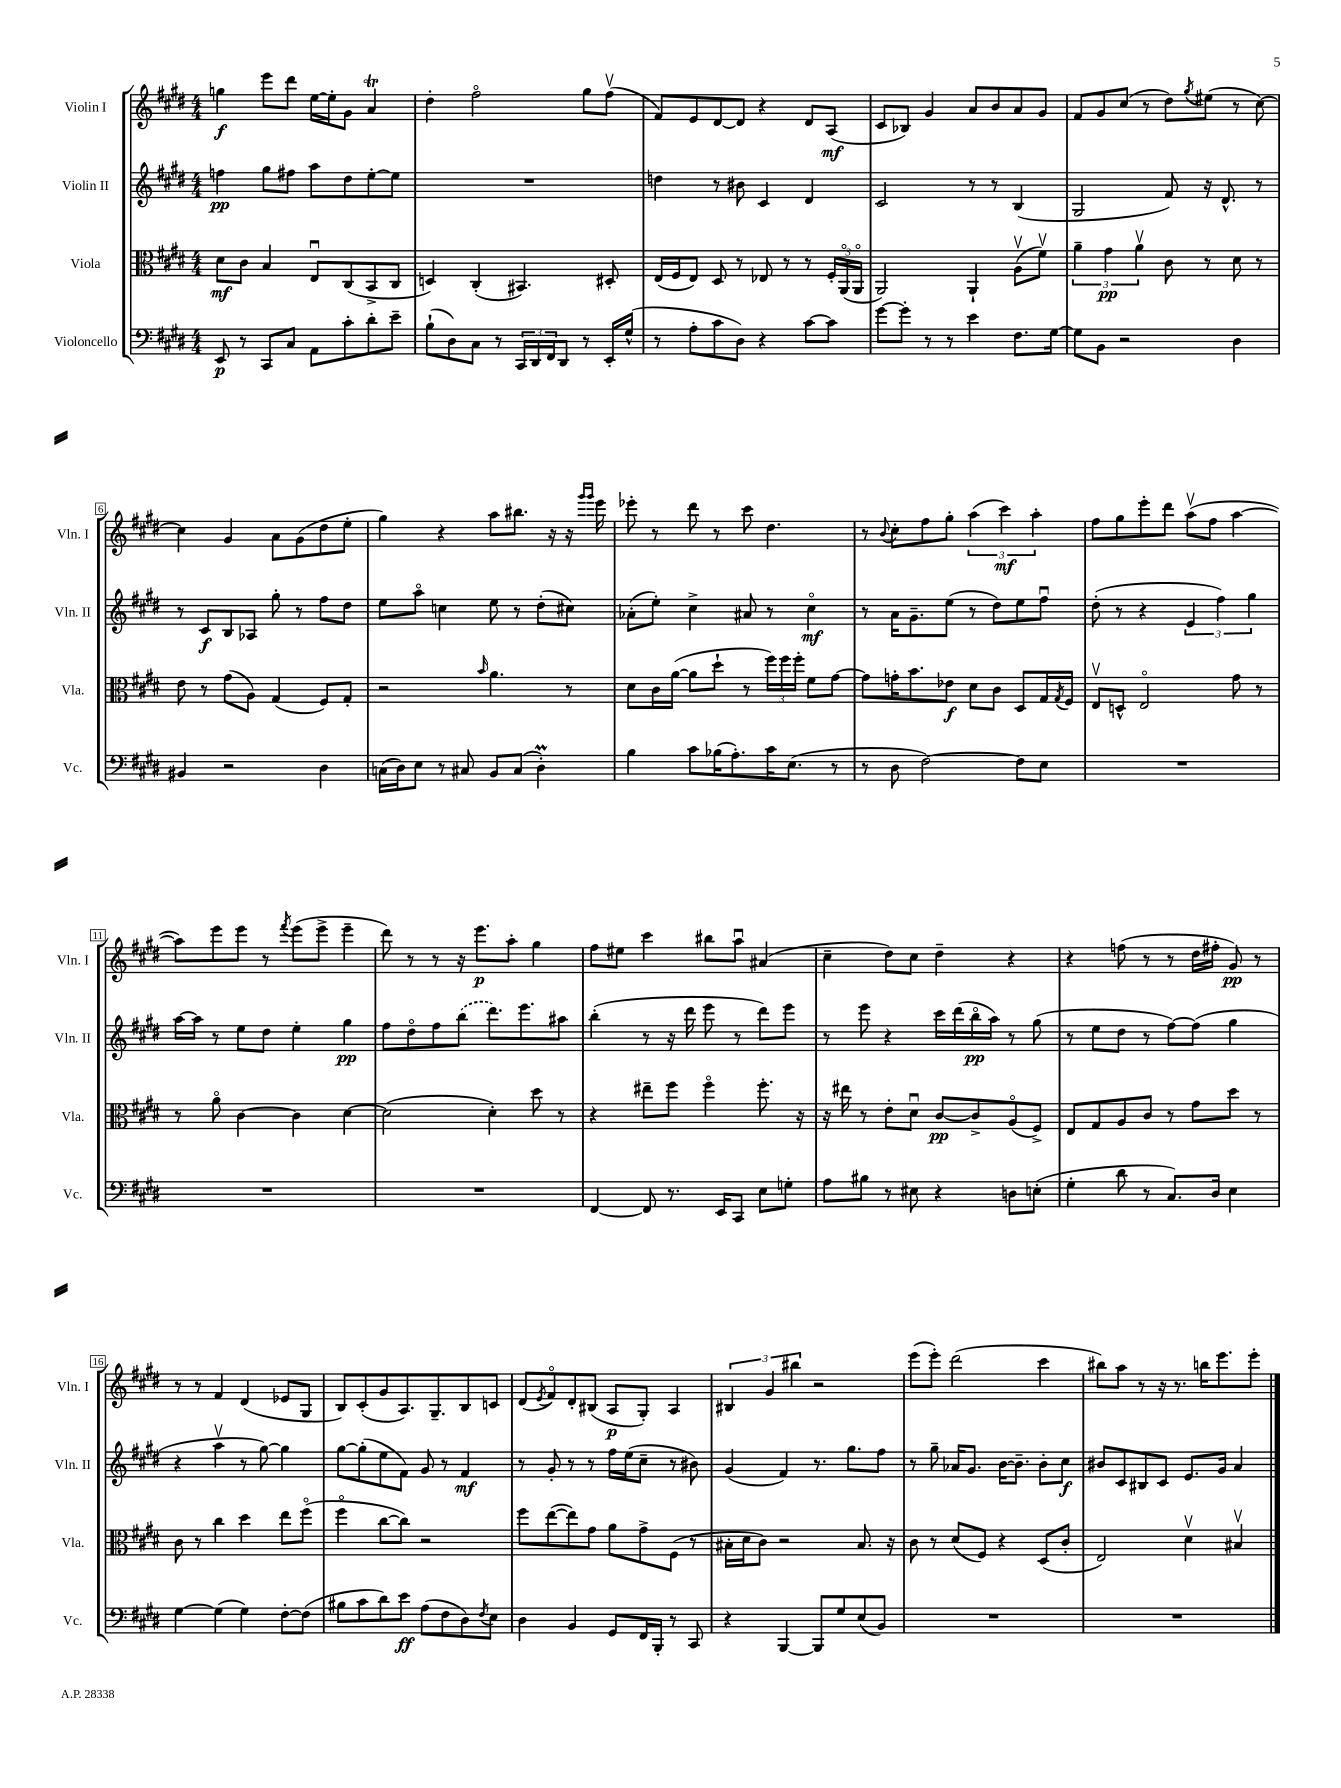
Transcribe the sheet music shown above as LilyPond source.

<<
\new StaffGroup <<
\new Staff = "s0" \with { instrumentName = "Violin I" shortInstrumentName = "Vln. I" } {
    \clef treble \key e \major \numericTimeSignature \time 4/4
    g''4\f e'''8 dis'''8 e''16~ e''16-. gis'8 a'4\trill |
    dis''4-. fis''2\flageolet gis''8 fis''8\upbow( |
    fis'8) e'8 dis'8~ dis'8 r4 dis'8 a8\mf( |
    cis'8 bes8) gis'4 a'8 b'8 a'8 gis'8 |
    fis'8 gis'8 cis''8( r8 dis''8) \acciaccatura { gis''8 } eis''8( r8 cis''8~) |
    cis''4 gis'4 a'8 gis'8( dis''8 e''8-. |
    gis''4) r4 a''8 bis''8. r16 r16 \grace { gis'''16 gis'''16 } e'''16 |
    ees'''8-. r8 dis'''8 r8 cis'''8 dis''4. |
    r8 \appoggiatura { b'8 } cis''8-. fis''8 gis''8-. \tuplet 3/2 { a''4( cis'''4\mf) a''4-. } |
    fis''8 gis''8 e'''8-. dis'''8 a''8\upbow( fis''8 a''4~ |
    a''8) e'''8 e'''8 r8 \acciaccatura { fis'''8 } e'''8( e'''8-> e'''4-- |
    dis'''8) r8 r8 r16 e'''8.\p a''8-. gis''4 |
    fis''8 eis''8 cis'''4 bis''8 a''8\downbow ais'4( |
    cis''4-- dis''8) cis''8 dis''4-- r4 |
    r4 f''8( r8 r8 dis''16 fis''16-. gis'8\pp) r8 |
    r8 r8 fis'4 dis'4( ees'8 gis8 |
    b8) cis'8-.( gis'8 a8.) gis8.-- b8 c'8 |
    dis'8( \acciaccatura { e'8 } fis'8\flageolet) dis'8-. bis8( a8\p gis8-.) a4 |
    \tuplet 3/2 { bis4 gis'4 bis''4 } r2 |
    e'''8( e'''8-.) dis'''2( cis'''4 |
    bis''8) a''8 r8 r16 r8. b''16 e'''8. e'''8-. \bar "|." |
}
\new Staff = "s1" \with { instrumentName = "Violin II" shortInstrumentName = "Vln. II" } {
    \clef treble \key e \major \numericTimeSignature \time 4/4
    f''4\pp gis''8 fis''8 a''8 dis''8 e''8~-. e''8 |
    R1 |
    d''4 r8 bis'8 cis'4 dis'4 |
    cis'2 r8 r8 b4( |
    gis2 fis'8) r16 dis'8.-^ r8 |
    r8 cis'8\f b8 aes8 gis''8-. r8 fis''8 dis''8 |
    e''8 a''8\flageolet c''4 e''8 r8 dis''8-.( cis''8) |
    aes'8-.( e''8-.) cis''4-> ais'8 r8 cis''4\flageolet\mf |
    r8 a'16 gis'8.-- e''8( r8 dis''8) e''8 fis''8\downbow |
    dis''8-.( r8 r4 \tuplet 3/2 { e'4 fis''4) gis''4 } |
    a''16~ a''16 r8 e''8 dis''8 e''4-. gis''4\pp |
    fis''8 dis''8\flageolet fis''8 \once \slurDashed b''8( dis'''8.) e'''8. ais''8 |
    b''4-.( r8 r16 dis'''16 e'''8 r8 dis'''8) e'''8 |
    r8 e'''8 r4 cis'''16 dis'''16( b''16\flageolet\pp a''16) r8 gis''8( |
    r8 e''8 dis''8 r8 fis''8~) fis''8( gis''4 |
    r4 a''4\upbow r8 gis''8~) gis''4 |
    gis''8~ gis''8-.( e''8 fis'8) gis'8 r8 fis'4\mf |
    r8 gis'8-. r8 r8 fis''16 e''16( cis''8-- r8 bis'8) |
    gis'4( fis'4) r8. gis''8. fis''8 |
    r8 gis''8-- aes'16 gis'8. b'16~ b'8.-- b'8-. cis''8\f |
    bis'8 cis'8 bis8 cis'8 e'8. gis'16 a'4 \bar "|." |
}
\new Staff = "s2" \with { instrumentName = "Viola" shortInstrumentName = "Vla." } {
    \clef alto \key e \major \numericTimeSignature \time 4/4
    dis'8\mf cis'8 b4 e8\downbow cis8( b,8-> cis8 |
    d4) cis4-.( bis,4.) dis8-. |
    e16( fis16 e8) dis8 r8 ees8 r8 r8 \tuplet 3/2 { fis16-. a,16\flageolet( a,16\flageolet } |
    a,2) a,4-! a8\upbow( fis'8\upbow) |
    \tuplet 3/2 { a'4-- gis'4\pp a'4\upbow } cis'8 r8 dis'8 r8 |
    e'8 r8 gis'8( a8) gis4( fis8) gis8-. |
    r2 \grace { b'16 } a'4. r8 |
    dis'8 cis'16 a'16~( a'8 dis''8-! r8 \tuplet 3/2 { fis''16) fis''16 fis''16-. } fis'8 gis'8~ |
    gis'8 g'16-. b'8. ees'8\f dis'8 cis'8 dis8 gis16 \acciaccatura { gis8 } fis16 |
    e8\upbow d8-^ e2\flageolet gis'8 r8 |
    r8 a'8\flageolet cis'4~ cis'4 dis'4~ |
    dis'2( dis'4-.) dis''8 r8 |
    r4 eis''8-- fis''8 fis''4\flageolet fis''8.-. r16 |
    r16 eis''16 r8 e'8-. dis'8\downbow cis'8~\pp cis'8-> a8\flageolet( fis8->) |
    e8 gis8 a8 cis'8 r8 gis'8 dis''8 r8 |
    cis'8 r8 cis''4 dis''4 e''8 fis''8\flageolet( |
    fis''4\flageolet cis''8~ cis''8) r2 |
    fis''8 e''8~( e''8) gis'8 a'8 gis'8-> fis8( r8 |
    bis16-. dis'16 cis'8) r2 bis8. r16 |
    cis'8 r8 dis'8( fis8) r4 dis8( cis'8-. |
    e2) dis'4\upbow bis4\upbow \bar "|." |
}
\new Staff = "s3" \with { instrumentName = "Violoncello" shortInstrumentName = "Vc." } {
    \clef bass \key e \major \numericTimeSignature \time 4/4
    e,8\p r8 cis,8 cis8 a,8 cis'8-. dis'8-. e'8-- |
    b8-!( dis8) cis8 r8 \tuplet 3/2 { cis,16 dis,16 fis,16 } dis,8 r8 e,16-. gis16-^( |
    r8 a8-. cis'8 dis8) r4 cis'8~ cis'8 |
    gis'8~ gis'8-. r8 r8 e'4 fis8. gis16~ |
    gis8 b,8 r2 dis4 |
    bis,4 r2 dis4 |
    c16( dis16) e8 r8 cis8 b,8 cis8( dis4-.\prall) |
    b4 cis'8 bes16( a8.-.) cis'16 e8.( r8 |
    r8 dis8 fis2~) fis8 e8 |
    R1 |
    R1 |
    R1 |
    fis,4~ fis,8 r8. e,16 cis,8 e8 g8-. |
    a8 bis8 r8 eis8 r4 d8 e8-.( |
    gis4-. dis'8 r8 cis8.) dis16 e4 |
    gis4~ gis4( gis4) fis8~-. fis8( |
    bis8 cis'8 dis'8) e'8\ff a8( fis8 dis8) \acciaccatura { fis8 } e8 |
    dis4 b,4 gis,8 fis,16 b,,16-. r8 cis,8 |
    r4 b,,4~ b,,8 gis8 e8( b,8) |
    R1 |
    R1 \bar "|." |
}
>>
>>
\layout { \context { \Score \override BarNumber.stencil = #(make-stencil-boxer 0.1 0.3 ly:text-interface::print) } }
